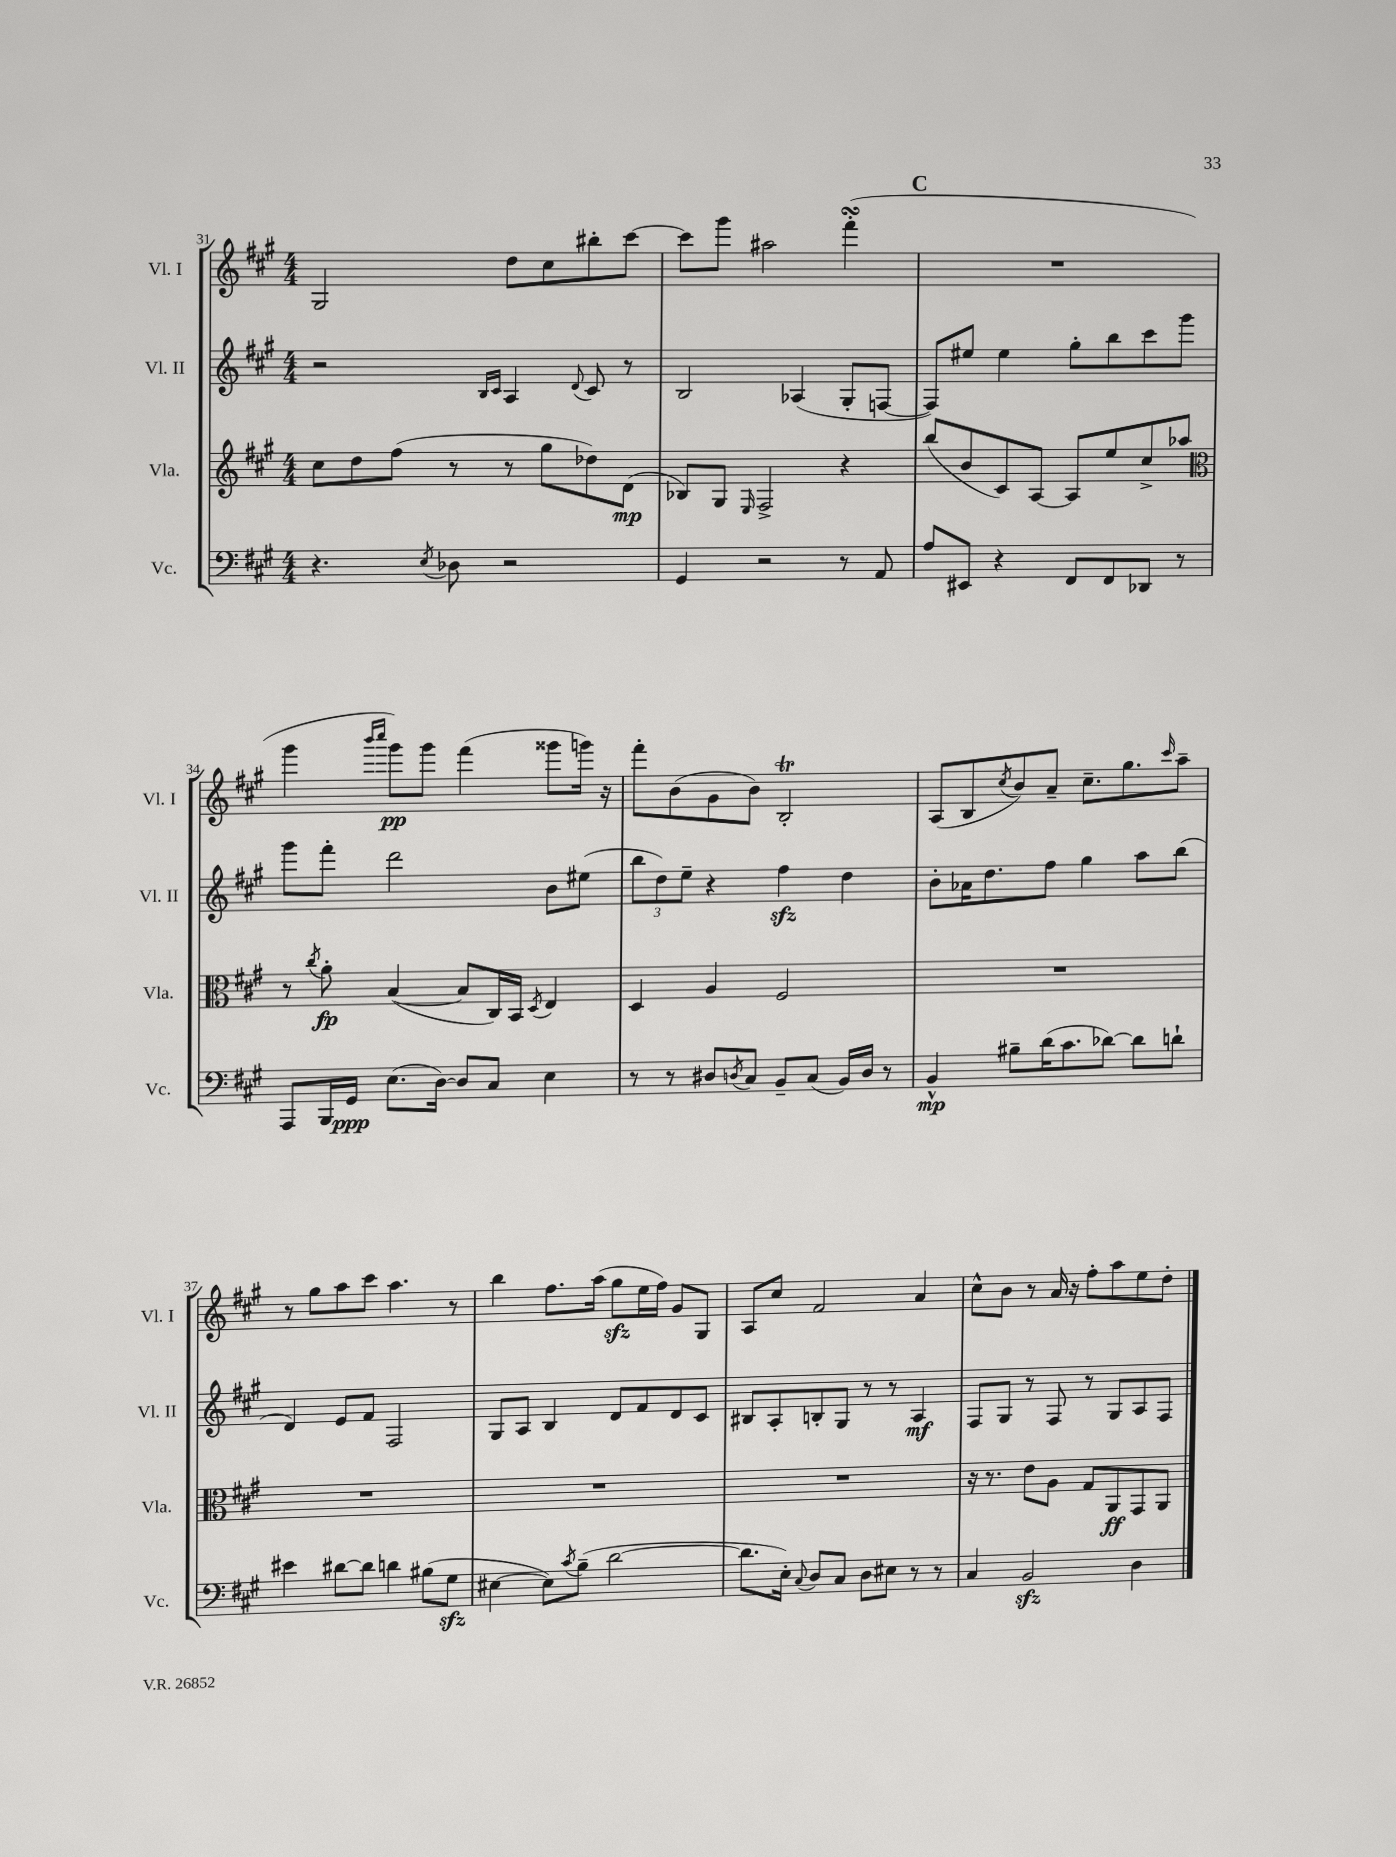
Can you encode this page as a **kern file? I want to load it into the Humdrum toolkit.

**kern	**dynam	**kern	**dynam	**kern	**dynam	**kern	**dynam
*part4	*part4	*part3	*part3	*part2	*part2	*part1	*part1
*staff4	*staff4	*staff3	*staff3	*staff2	*staff2	*staff1	*staff1
*I"Vc.	*	*I"Vla.	*	*I"Vl. II	*	*I"Vl. I	*
*I'Vc.	*	*I'Vla.	*	*I'Vl. II	*	*I'Vl. I	*
*clefF4	*	*clefG2	*	*clefG2	*	*clefG2	*
*k[f#c#g#]	*	*k[f#c#g#]	*	*k[f#c#g#]	*	*k[f#c#g#]	*
*M4/4	*	*M4/4	*	*M4/4	*	*M4/4	*
=31	=31	=31	=31	=31	=31	=31	=31
4.r	.	8cc#\L	.	2r	.	2G#/	.
.	.	8dd\	.	.	.	.	.
.	.	(8ff#\J	.	.	.	.	.
8qE/	.	.	.	.	.	.	.
8D-X\	.	8r	.	.	.	.	.
.	.	.	.	16qqB/LL	.	.	.
.	.	.	.	16qqc#/JJ	.	.	.
2r	.	8r	.	4A/	.	8dd\L	.
.	.	8gg#\L	.	.	.	8cc#\	.
.	.	.	.	8qqd/	.	.	.
.	.	8dd-X\)	.	8c#/	.	8bb#X'\	.
.	.	(8d\J	mp	8r	.	[8ccc#\J	.
=32	=32	=32	=32	=32	=32	=32	=32
4GG#/	.	8B-X/L)	.	2B/	.	8ccc#\L]	.
.	.	8G#/J	.	.	.	8ggg#\J	.
.	.	16qqE/	.	.	.	.	.
2r	.	2F#^/	.	.	.	2aa#X\	.
.	.	.	.	(4A-X/	.	.	.
8r	.	4r	.	8G#'/L	.	(4fff#sSSS'\	.
8AA/	.	.	.	[8Fn/J	.	.	.
!!LO:REH:place=s1:t=C
=33	=33	=33	=33	=33	=33	=33	=33
8A/L	.	(8bb/L	.	8F/L])	.	1r	.
8EE#X/J	.	8b/	.	8ee#X/J	.	.	.
4r	.	8c#/)	.	4ee#\	.	.	.
.	.	[8A/J	.	.	.	.	.
8FF#/L	.	8A/L]	.	8gg#'\L	.	.	.
8FF#/	.	8ee/	.	8bb\	.	.	.
8DD-X/J	.	8cc#^/	.	8ccc#\	.	.	.
8r	.	8aa-X/J	.	8ggg#\J	.	.	.
!!LO:LB:g=z
=34	=34	=34	=34	=34	=34	=34	=34
*	*	*clefC3	*	*	*	*	*
8AAA/L	.	8r	.	8ggg#\L	.	4ggg#\	.
.	.	8qcc#/	.	.	.	.	.
16BBB/L	.	8a'\	fp	8fff#'\J	.	.	.
16GG#/JJ	ppp	.	.	.	.	.	.
.	.	.	.	.	.	16qqbbb/LL	.
.	.	.	.	.	.	16qqcccc#/JJ	.
(8.E\L	.	([4B/	.	2ddd\	.	8ggg#\L)	pp
.	.	.	.	.	.	8ggg#\J	.
[16D\Jk)	.	.	.	.	.	.	.
8D/L]	.	8B/L]	.	.	.	(4fff#\	.
8C#/J	.	16C#/L)	.	.	.	.	.
.	.	16BB/JJ	.	.	.	.	.
.	.	8qD/	.	.	.	.	.
4E\	.	4E/	.	8b\L	.	8ggg##X\L	.
.	.	.	.	(8ee#X\J	.	16gggn\Jk)	.
.	.	.	.	.	.	16r	.
=35	=35	=35	=35	=35	=35	=35	=35
8r	.	4D/	.	12bb\L	.	8fff#'\L	.
.	.	.	.	12dd\)	.	.	.
8r	.	.	.	.	.	(8b\	.
.	.	.	.	12ee~\J	.	.	.
8D#X/L	.	4A/	.	4r	.	8g#\	.
8qDn/	.	.	.	.	.	.	.
8C#/J	.	.	.	.	.	8b\J)	.
8BB~/L	.	2F#/	.	4ff#zz\	.	2BT'/	.
(8C#/J	.	.	.	.	.	.	.
16BB/LL)	.	.	.	4dd\	.	.	.
16D/JJ	.	.	.	.	.	.	.
8r	.	.	.	.	.	.	.
=36	=36	=36	=36	=36	=36	=36	=36
4BB^^/	mp	1r	.	8b'\L	.	(8A/L	.
.	.	.	.	16a-X\K	.	8B/	.
.	.	.	.	8.dd\	.	.	.
.	.	.	.	.	.	8qcc#/	.
8B#X~\L	.	.	.	.	.	8b/)	.
(16d\K	.	.	.	8ff#\J	.	8a~/J	.
8.c#\	.	.	.	.	.	.	.
.	.	.	.	4gg#\	.	8.cc#~\L	.
[8d-X\J)	.	.	.	.	.	.	.
.	.	.	.	.	.	8.gg#\	.
8d-\L]	.	.	.	8aa\L	.	.	.
.	.	.	.	.	.	16qqccc#/	.
8dn`\J	.	.	.	(8bb\J	.	8aa~\J	.
!!LO:LB:g=z
=37	=37	=37	=37	=37	=37	=37	=37
4e#X\	.	1r	.	4d/)	.	8r	.
.	.	.	.	.	.	8gg#\L	.
[8d#X\L	.	.	.	8e/L	.	8aa\	.
8d#\J]	.	.	.	8f#/J	.	8ccc#\J	.
4dn\	.	.	.	2F#/	.	4.aa\	.
(8B#X\L	.	.	.	.	.	.	.
8G#zz\J	.	.	.	.	.	8r	.
=38	=38	=38	=38	=38	=38	=38	=38
[4E#X\	.	1r	.	8G#/L	.	4bb\	.
.	.	.	.	8A/J	.	.	.
8E#\L])	.	.	.	4B/	.	8.ff#\L	.
8qc#/	.	.	.	.	.	.	.
(8B~\J	.	.	.	.	.	.	.
.	.	.	.	.	.	(16aa\Jk	.
[2d\	.	.	.	8d/L	.	8gg#zz\L	.
.	.	.	.	8f#/	.	16ee\L	.
.	.	.	.	.	.	16ff#\JJ)	.
.	.	.	.	8d/	.	8g#/L	.
.	.	.	.	8c#/J	.	8G#/J	.
=39	=39	=39	=39	=39	=39	=39	=39
8.d\L]	.	1r	.	8B#X/L	.	8A/L	.
.	.	.	.	8A'/	.	8cc#/J	.
16E'\Jk)	.	.	.	.	.	.	.
8qqC#/	.	.	.	.	.	.	.
8D/L	.	.	.	8Bn'/	.	2f#/	.
8C#/J	.	.	.	8G#/J	.	.	.
8D\L	.	.	.	8r	.	.	.
8E#X\J	.	.	.	8r	.	.	.
8r	.	.	.	4A/	mf	4a/	.
8r	.	.	.	.	.	.	.
=40	=40	=40	=40	=40	=40	=40	=40
4C#/	.	16r	.	8F#/L	.	8cc#^^\L	.
.	.	8.r	.	.	.	.	.
.	.	.	.	8G#/J	.	8b\J	.
2BBzz/	.	8e\L	.	8r	.	8r	.
.	.	8A\J	.	8F#/	.	16a/	.
.	.	.	.	.	.	16r	.
.	.	8G#/L	.	8r	.	8ff#'\L	.
.	.	8AA/	ff	8G#/L	.	8aa\	.
4D\	.	8GG#/	.	8A/	.	8ee\	.
.	.	8AA/J	.	8F#/J	.	8dd'\J	.
==	==	==	==	==	==	==	==
*-	*-	*-	*-	*-	*-	*-	*-
